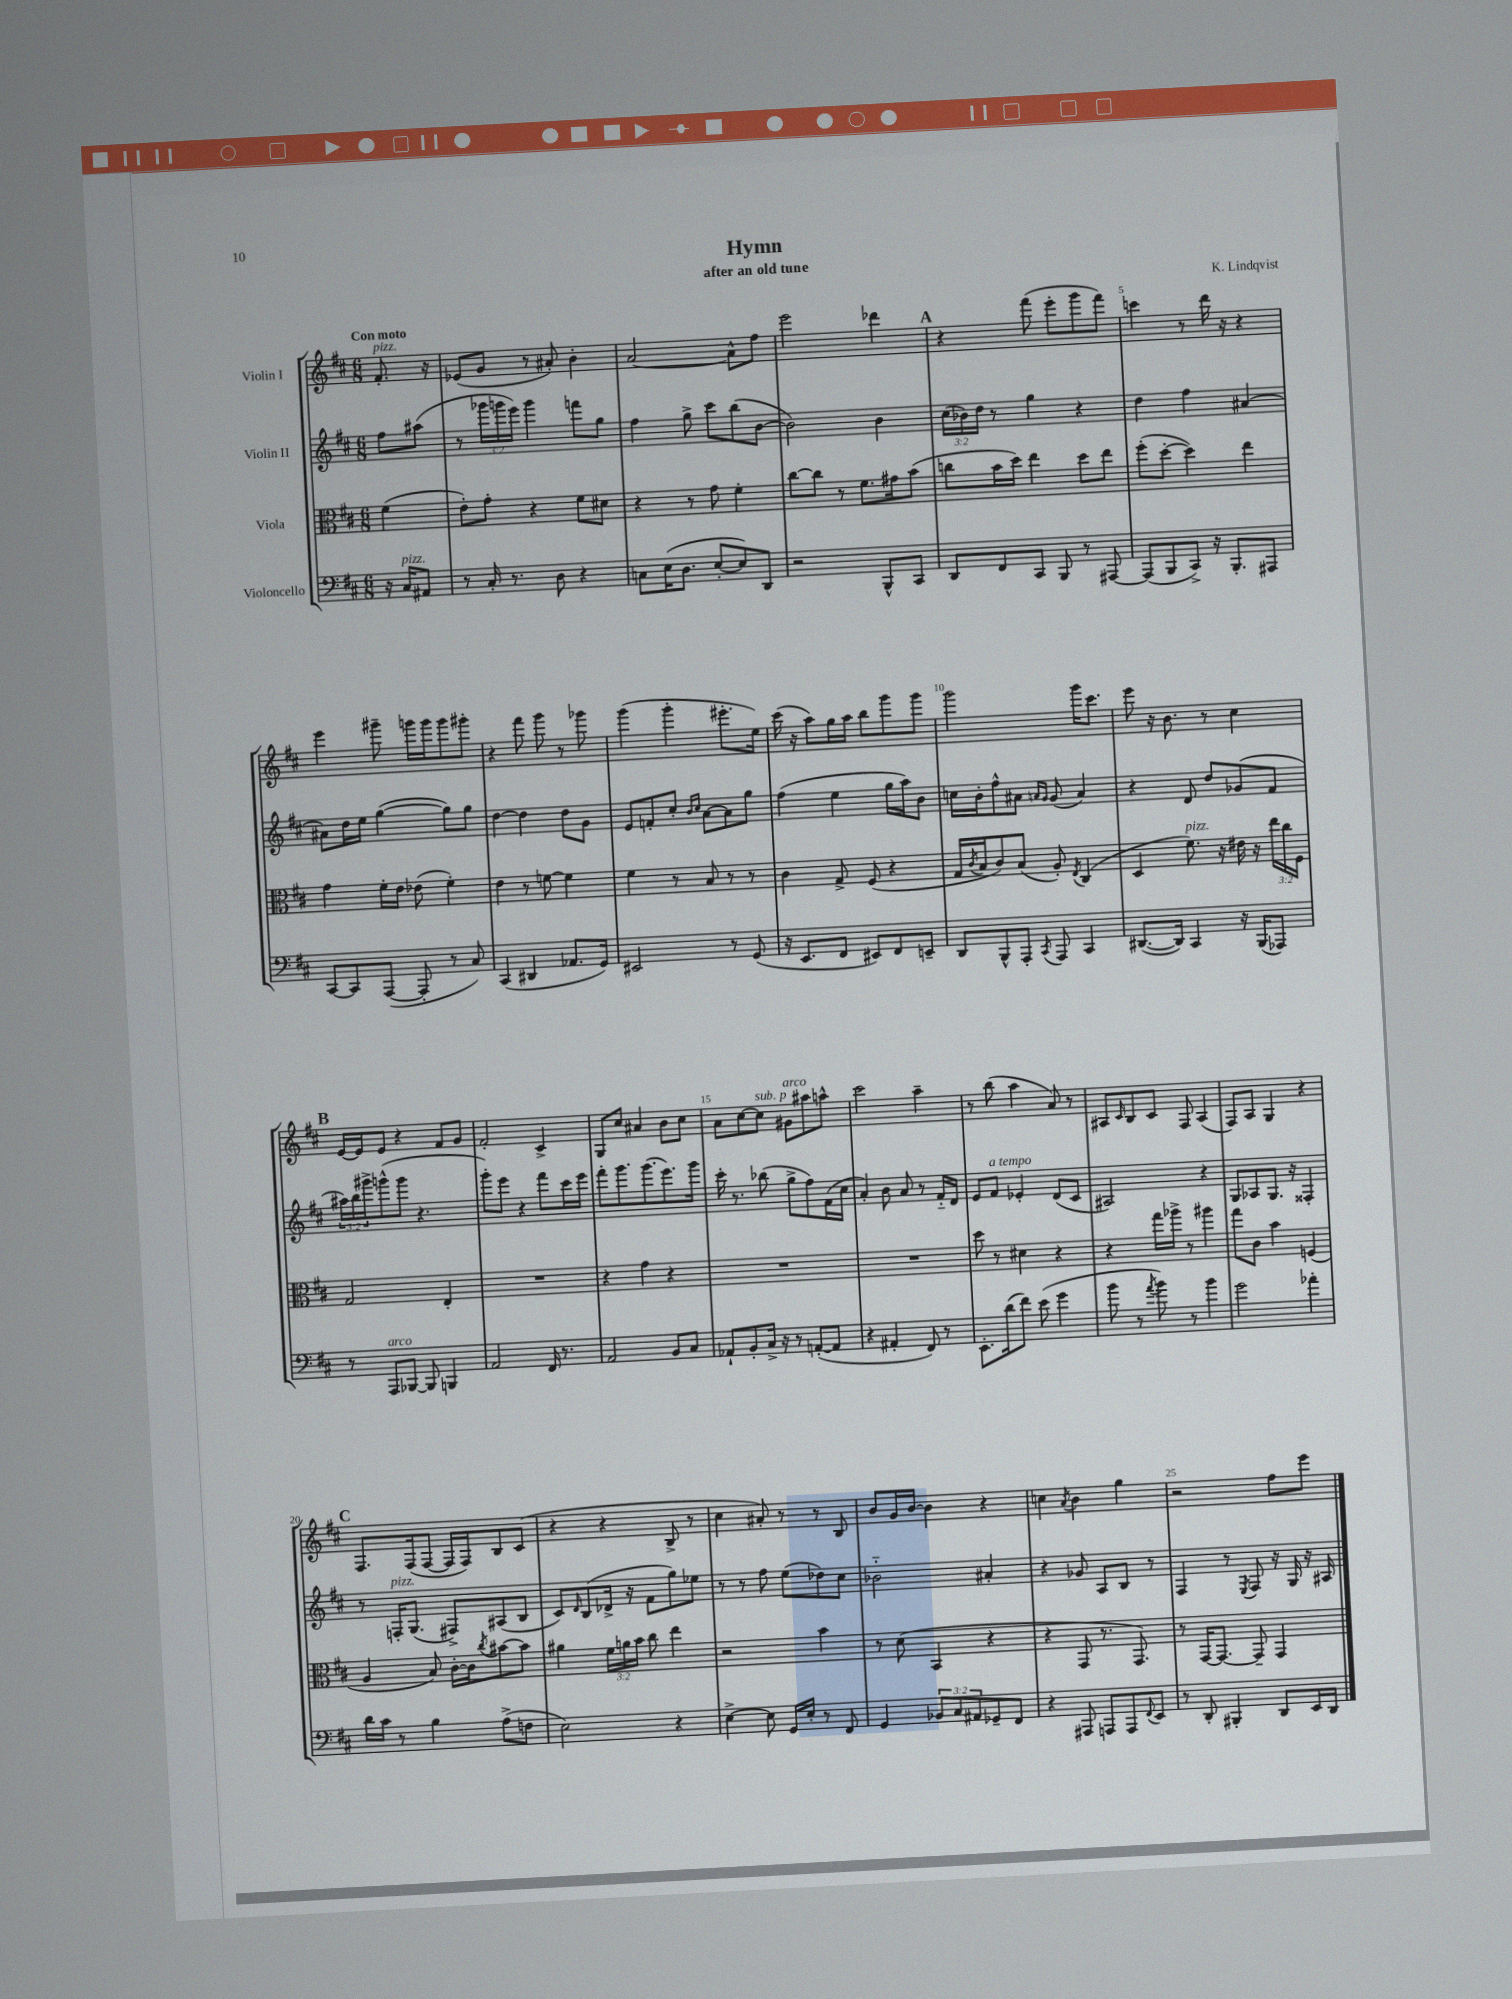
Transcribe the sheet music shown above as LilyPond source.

\header { title = "Hymn" composer = "K. Lindqvist" subtitle = "after an old tune" }
<<
\new StaffGroup <<
\new Staff = "s0" \with { instrumentName = "Violin I" } {
    \clef treble \key d \major \numericTimeSignature \time 6/8 \partial 4 \tempo "Con moto"
    fis'8.-.^\markup { \italic "pizz." } r16 |
    ees'8( g'8 r8 ais'8-.) b'4-. |
    a'2~ a'8-^ fis''8 |
    e'''2 des'''4 |
    \mark \markup { \bold "A" } r4 fis'''8( e'''8-. g'''8 fis'''8) |
    c'''4 r8 d'''16 r16 r4 |
    e'''4 gis'''8-- g'''16 g'''16 g'''8 gis'''8-. |
    r4 fis'''8 g'''8 r8 ges'''8 |
    g'''4( g'''4-. eis'''8.-. e''16) |
    cis'''16( r16 a''8) g''16 a''16 b''8 g'''8 g'''8 |
    g'''2 g'''16 cis'''8. |
    e'''8 r16 b'8. r8 cis''4 |
    \mark \markup { \bold "B" } e'16~ e'16 e'8 r4 fis'8 g'8 |
    fis'2-. cis'4-> |
    g8 cis''8 ais'4 b'8 cis''8 |
    a'8 cis''8~ cis''8^\markup { \italic "sub. p" } gis'8^\markup { \italic "arco" } ais''8 a''8-^ |
    cis'''2 a''4-- |
    r8 b''8( a''4 a'8) r8 |
    ais8 \grace { cis'16 } b8 cis'8 fis8 ais4( |
    fis8) a8 g4 r4 |
    \mark \markup { \bold "C" } fis8. fis16( fis8~ fis16 fis16) b8 cis'8( |
    r4 r4 b8-> r8 |
    cis''4 ais'8-.) r8 r8 b8 |
    b'8 g'16 b'16~ b'4 r4 |
    c''4 \acciaccatura { a'8 } b'4 g''4 |
    r2 fis''8 e'''8 \bar "|." |
}
\new Staff = "s1" \with { instrumentName = "Violin II" } {
    \clef treble \key d \major \numericTimeSignature \time 6/8 \override Staff.TupletNumber.text = #tuplet-number::calc-fraction-text \partial 4
    fis''8 ais''8( |
    r8 \tuplet 3/2 { ges'''16 g'''16 e'''16) } g'''4 f'''8 g''8 |
    fis''4 g''8-> cis'''8 b''8( b'8~ |
    b'2) b'4 |
    \mark \markup { \bold "A" } \tuplet 3/2 { cis''16( bes'16) d''16 } r8 g''4 r4 |
    d''4 fis''4 ais'4~ |
    ais'8 d''16 e''16 g''4~( g''8) g''8 |
    d''4~ d''4 d''8 g'8 |
    e'8 f'8-. cis''8-. \grace { b'16 cis''16 } a'8~ a'8 g''8 |
    fis''4( e''4 g''16 a''16) b'8 |
    c''16 b'16-. fis''8-^ ais'8 \grace { a'16 g'16 } g'8( a'4) |
    r4 d'8 d''8 ges'8( fis'8 |
    \mark \markup { \bold "B" } \tuplet 3/2 { ais''16) b''16 gis'''16-> } g'''8-^( g'''8 r4. |
    g'''8-.) e'''8 r4 fis'''8 cis'''16 e'''16 |
    fis'''8-. g'''8. g'''8.( e'''8.) g'''16 |
    cis'''16-. r8. bes''8( g''8-> fis''8) fis'16( cis''16 |
    a'4-.) b'8 a'8 r8 fis'16-_ d'16 |
    e'8 fis'8^\markup { \italic "a tempo" } ees'4-. d'8( cis'8 |
    ais2) r4 |
    g8 aes8 g8. r16 fisis4-. |
    \mark \markup { \bold "C" } r8 f16-.^\markup { \italic "pizz." } g8.( fis8->) ais8( b8 |
    cis'8) \grace { d'16 } b8( des'16-> r16 fis'8 g''8) ees''8 |
    r8 r8 fis''8 e''8( des''8) cis''8 |
    bes'2-_ ais'4-. |
    r4 ges'8 a8 b8 r8 |
    fis4 r8 \acciaccatura { e8 } fis8 r16 g16 r16 ais16 \bar "|." |
}
\new Staff = "s2" \with { instrumentName = "Viola" } {
    \clef alto \key d \major \numericTimeSignature \time 6/8 \override Staff.TupletNumber.text = #tuplet-number::calc-fraction-text \partial 4
    fis'4( |
    e'8-.) g'8-. r4 fis'8 dis'8 |
    r4 r8 g'8 fis'4-. |
    cis''8~ cis''8 r8 fis'8. gis'16 b'8( |
    \mark \markup { \bold "A" } c''8 b'16 d''16) e''4 d''8 e''8 |
    fis''8-.( d''8~-. d''4) e''4 |
    g'4 fis'16-. e'16 ees'8( fis'4-.) |
    e'4 r8 f'8~ f'4 |
    fis'4 r8 b8 r8 r8 |
    cis'4 g8-> fis8( r4 |
    g16 \acciaccatura { cis'8 } b16 cis'8) b8( a8-.) \acciaccatura { e8 } cis4( |
    d4 fis'8.^\markup { \italic "pizz." }) r16 eis'16 r16 \tuplet 3/2 { e''16 cis''16 fis16 } |
    \mark \markup { \bold "B" } g2 e4-. |
    R2. |
    r4 g'4 r4 |
    R2. |
    R2. |
    d''8 r8 dis'4 r4 |
    r4 g''16 aes''16-> r8 ais''4 |
    g''8 cis'8 b'4 f4( |
    \mark \markup { \bold "C" } a4 b8) cis'16~-. cis'16 \acciaccatura { cis''8 } bis'8~ bis'8 |
    ais'4 \tuplet 3/2 { fis'16 a'16 b'16 } cis''8 e''4 |
    r2 b'4 |
    r8 d'8( b,4 r4 |
    r4 g,8 r8. g,8.) |
    r8 g,16~ g,8.~ g,8-- g,4 \bar "|." |
}
\new Staff = "s3" \with { instrumentName = "Violoncello" } {
    \clef bass \key d \major \numericTimeSignature \time 6/8 \override Staff.TupletNumber.text = #tuplet-number::calc-fraction-text \partial 4
    r16 cis16^\markup { \italic "pizz." } ais,8 |
    r8 cis16-. r8. d8 r4 |
    c8 e16( d8. e8~-. e8) d,8 |
    r2 b,,8-^ cis,8 |
    \mark \markup { \bold "A" } d,8 fis,8 cis,8 b,,8 r8 ais,,8~ |
    ais,,8( b,,8 cis,8->) r16 b,,8.-. ais,,8 |
    cis,8~ cis,8 a,,8~( a,,8-. r8 cis8) |
    cis,4( dis,4 aes,8. g,16) |
    eis,2 r8 g,8( |
    r16 e,8. fis,8 eis,8) fis,8 e,8-- |
    d,8 b,,8-^ a,,8-. \acciaccatura { cis,8 } a,,8 cis,4 |
    dis,8.~( dis,16) cis,4 r16 b,,16( aes,,8) |
    \mark \markup { \bold "B" } r8 a,,8^\markup { \italic "arco" } bes,,8~ bes,,8 b,,4 |
    a,2 fis,16 r8. |
    a,2 b,8 cis8 |
    aes,8-! b,8-. cis16-> r16 r8 a,8~-.( a,8 |
    r4 ais,4-. fis,8) r8 |
    e,8.-. d'16( fis'8) e'8( g'4 |
    b'8 r8 \acciaccatura { a'8 } b'8) r8 b'4 |
    g'2 aes'4-. |
    \mark \markup { \bold "C" } d'16 cis'16 r8 b4 a8->( f8 |
    e2) r4 |
    e4~-> e8 g,16 e16-. r8 fis,8 |
    g,4 \tuplet 3/2 { bes,8 cis8 ais,8 } ges,8-- fis,8 |
    r4 ais,,8 a,,8 a,,8 \appoggiatura { fis,8 } e,8 |
    r8 d,8-. bis,,4-. d,8 e,16 d,16 \bar "|." |
}
>>
>>
\layout { \context { \Score \override BarNumber.break-visibility = ##(#f #t #t) barNumberVisibility = #(every-nth-bar-number-visible 5) } }
